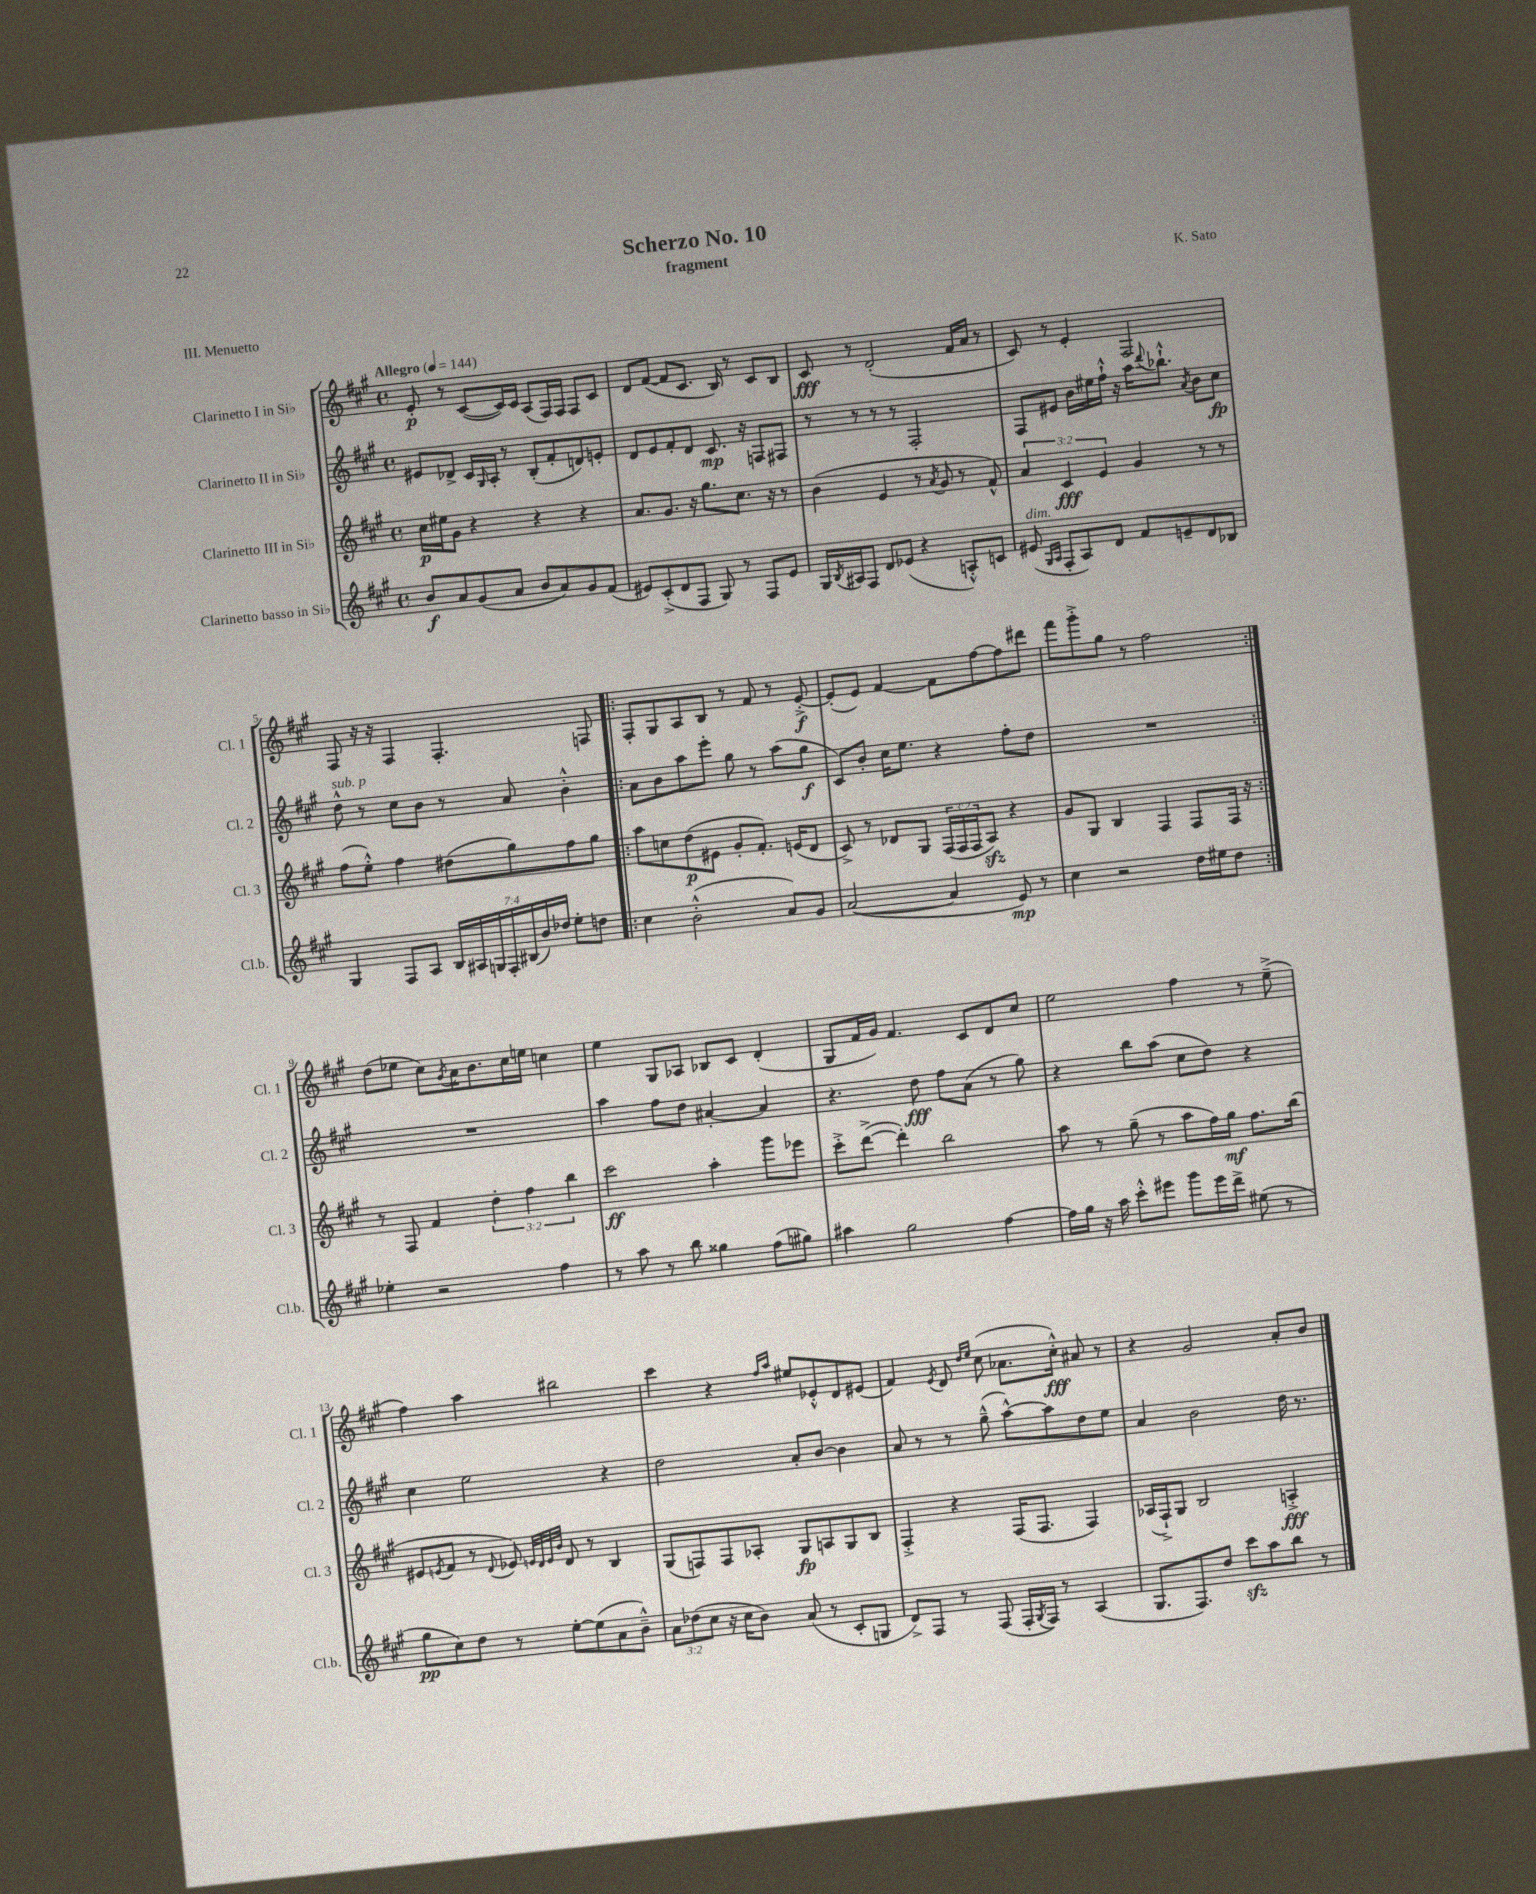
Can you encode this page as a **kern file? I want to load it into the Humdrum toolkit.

**kern	**dynam	**kern	**dynam	**kern	**dynam	**kern	**dynam
*part4	*part4	*part3	*part3	*part2	*part2	*part1	*part1
*staff4	*staff4	*staff3	*staff3	*staff2	*staff2	*staff1	*staff1
*I"Clarinetto basso in Si♭	*	*I"Clarinetto III in Si♭	*	*I"Clarinetto II in Si♭	*	*I"Clarinetto I in Si♭	*
*I'Cl.b.	*	*I'Cl. 3	*	*I'Cl. 2	*	*I'Cl. 1	*
*clefG2	*	*clefG2	*	*clefG2	*	*clefG2	*
*k[f#c#g#]	*	*k[f#c#g#]	*	*k[f#c#g#]	*	*k[f#c#g#]	*
*M4/4	*	*M4/4	*	*M4/4	*	*M4/4	*
*met(c)	*	*met(c)	*	*met(c)	*	*met(c)	*
*MM144	*	*MM144	*	*MM144	*	*MM144	*
=1	=1	=1	=1	=1	=1	=1	=1
!	!	!	!	!	!	!LO:TX:a:B:t=Allegro	!
8b/L	f	16cc#\LL	p	8e#X/L	.	8e'/	p
.	.	16ee#X\J	.	.	.	.	.
8a/	.	8g#\J	.	8d-X^/J	.	8r	.
(8g#/	.	4r	.	16c#/LL	.	([8c#/L	.
.	.	.	.	16qqG#/	.	.	.
.	.	.	.	16A'/JJ	.	.	.
8a/J	.	.	.	8r	.	16c#/L])	.
.	.	.	.	.	.	16c#/JJ	.
8b/L	.	4r	.	(8B'/L	.	(8A/L	.
8a/)	.	.	.	8f#'/	.	16F#/L)	.
.	.	.	.	.	.	16F#/JJ	.
8g#/	.	4r	.	8dn/)	.	8F#/L	.
(8f#/J	.	.	.	8en'/J	.	8c#/J	.
=2	=2	=2	=2	=2	=2	=2	=2
8e#X/L)	.	8.a/L	.	8d/L	.	8d/L	.
(8c#'^/	.	.	.	8e/	.	([8f#/J	.
.	.	8.g#/J	.	.	.	.	.
8d/	.	.	.	8f#'/	.	8f#/L]	.
8F#/J	.	16r	.	8d/J	.	8.c#/J	.
.	.	8.gg#\L	.	.	.	.	.
8G#/)	.	.	.	8.c#/	mp	.	.
.	.	.	.	.	.	16B/)	.
8r	.	8.cc#\J	.	.	.	8r	.
.	.	.	.	16r	.	.	.
8F#/L	.	.	.	8Fn/L	.	8c#/L	.
.	.	16r	.	.	.	.	.
8e#/J	.	8r	.	8F#X/J	.	8B/J	.
=3	=3	=3	=3	=3	=3	=3	=3
16G#/LL	.	(4b\	.	8r	.	8c#/	fff
8qB/	.	.	.	.	.	.	.
16A#X/J	.	.	.	.	.	.	.
8F#/J	.	.	.	8r	.	8r	.
8d/L	.	4e/	.	8r	.	(2d'/	.
(8e-X/J	.	.	.	8r	.	.	.
4r	.	8r	.	2F#'/	.	.	.
.	.	8qa/	.	.	.	.	.
.	.	8g#/	.	.	.	.	.
8An'^^/L)	.	8r	.	.	.	16f#/LL	.
.	.	.	.	.	.	16a/JJ	.
8cn/J	.	8f#^^/)	.	.	.	8r	.
=4	=4	=4	=4	=4	=4	=4	=4
!LO:TX:a:i:t=dim.	!	!	!	!	!	!	!
(8e#X/	.	6a/	.	8F#/L	.	8c#/)	.
16qqG#/LL	.	.	.	.	.	.	.
16qqA/JJ	.	.	.	.	.	.	.
8F#'/L	.	.	.	8e#X/J	.	8r	.
.	.	6c#/	fff	.	.	.	.
8A/)	.	.	.	16b\LL	.	4e'/	.
.	.	.	.	16ee#X\	.	.	.
.	.	6e/	.	.	.	.	.
8d/J	.	.	.	16ff#`^^\JJ	.	.	.
.	.	.	.	16r	.	.	.
8f#/L	.	4g#/	.	16aa\KL	.	2F#/	.
.	.	.	.	8qqddd/	.	.	.
.	.	.	.	8.bb-X`^^\J	.	.	.
8en~/	.	.	.	.	.	.	.
.	.	.	.	8qa/	.	.	.
8d/	.	8r	.	8b\L	.	.	.
8B-X/J	.	8r	.	8cc#\J	fp	.	.
!!LO:LB:g=z
=5	=5	=5	=5	=5	=5	=5	=5
!	!	!	!	!LO:TX:a:i:t=sub. p	!	!	!
4G#/	.	(8ff#\L	.	8dd^^\	.	8F#/	.
.	.	8ee'^^\J)	.	8r	.	16r	.
.	.	.	.	.	.	16r	.
8F#/L	.	4ff#\	.	8cc#\L	.	4F#/	.
8A/J	.	.	.	8b\J	.	.	.
28B/LL	.	(8dd#X\L	.	8r	.	4.F#'/	.
28A#X/	.	.	.	.	.	.	.
28Gn/	.	.	.	.	.	.	.
28F#'/	.	.	.	.	.	.	.
.	.	8gg#\)	.	8a/	.	.	.
(28B#X/	.	.	.	.	.	.	.
28b/)	.	.	.	.	.	.	.
28dd-X/JJ	.	.	.	.	.	.	.
8ee'\L	.	8ff#\	.	4b'^^\	.	.	.
8ddn\J	.	8gg#\J	.	.	.	8Fn/	.
=6!|:	=6!|:	=6!|:	=6!|:	=6!|:	=6!|:	=6!|:	=6!|:
4cc#\	.	8aa\L	.	8a\L	.	8F#'/L	.
.	.	8ccn\	.	8b\	.	8G#/	.
(2b'^^\	.	(8dd\	p	8aa\	.	8A/	.
.	.	8e#X\J	.	8eee'\J	.	8B/J	.
.	.	8g#'/L	.	8gg#\	.	8r	.
.	.	8.f#'/J)	.	8r	.	8f#/	.
8a/L)	.	.	.	(8aa\L	.	8r	.
.	.	(16en/KL	.	.	.	.	.
8g#/J	.	8d/J	.	8gg#\J	f	[8e'^/	f
=7	=7	=7	=7	=7	=7	=7	=7
([2a/	.	8c#^/)	.	8c#/L)	.	(8e'/L]	.
.	.	8r	.	8b'/J	.	8e/J)	.
.	.	8d-X/L	.	16cc#\KL	.	[4f#/	.
.	.	.	.	8.ee\J	.	.	.
.	.	8G#/J	.	.	.	.	.
4a/]	.	(24F#/LL	.	4r	.	8f#\L]	.
.	.	24F#/	.	.	.	.	.
.	.	24F#/J	.	.	.	.	.
.	.	8Azz/J)	.	.	.	[8ff#\	.
8e/)	mp	4r	.	8ff#'\L	.	8ff#\]	.
8r	.	.	.	8dd\J	.	8ddd#X\J	.
=8	=8	=8	=8	=8	=8	=8	=8
4cc#\	.	8g#/L	.	1r	.	8fff#\L	.
.	.	8G#/J	.	.	.	8ggg#'^\	.
2r	.	4B/	.	.	.	8gg#\J	.
.	.	.	.	.	.	8r	.
.	.	4F#/	.	.	.	2ff#\	.
16dd\LL	.	8F#/L	.	.	.	.	.
16ee#X\J	.	.	.	.	.	.	.
8dd\J	.	16F#/Jk	.	.	.	.	.
.	.	16r	.	.	.	.	.
!!LO:LB:g=z
=9:|!	=9:|!	=9:|!	=9:|!	=9:|!	=9:|!	=9:|!	=9:|!
4ee-X'\	.	8r	.	1r	.	(8dd\L	.
.	.	8F#/	.	.	.	8ee-X\J	.
2r	.	4f#/	.	.	.	8cc#\L)	.
.	.	.	.	.	.	8qg#/	.
.	.	.	.	.	.	16a\K	.
.	.	.	.	.	.	8.b\	.
.	.	6dd'\	.	.	.	.	.
.	.	.	.	.	.	16cc#\L	.
.	.	6ff#\	.	.	.	.	.
.	.	.	.	.	.	16een\JJ	.
4ff#\	.	.	.	.	.	4ccn\	.
.	.	6bb\	.	.	.	.	.
=10	=10	=10	=10	=10	=10	=10	=10
8r	.	2ccc#\	ff	4aa\	.	4ee\	.
8aa\	.	.	.	.	.	.	.
8r	.	.	.	8ff#\L	.	8G#/L	.
8bb\	.	.	.	8dd\J	.	8A-X/J	.
4gg##X\	.	4aa'\	.	[4a#X'/	.	8B-X/L	.
.	.	.	.	.	.	8c#/J	.
(8ff#\L	.	8ggg#\L	.	4a#/]	.	(4d'/	.
8gg#X\J)	.	8eee-X\J	.	.	.	.	.
=11	=11	=11	=11	=11	=11	=11	=11
4aa#X\	.	8ccc#'^\L	.	4.r	.	8G#/L	.
.	.	([8ddd^\J	.	.	.	16f#/L	.
.	.	.	.	.	.	16g#/JJ)	.
2gg#\	.	4ddd'\])	.	.	.	4.f#/	.
.	.	.	.	8dd\	fff	.	.
.	.	2bb\	.	8ff#\L	.	.	.
.	.	.	.	(8a\J	.	8c#/L	.
[4ff#\	.	.	.	8r	.	8d/	.
.	.	.	.	8gg#\)	.	8cc#/J	.
=12	=12	=12	=12	=12	=12	=12	=12
16ff#\LL]	.	8aa\	.	4r	.	2ee\	.
16gg#\JJ	.	.	.	.	.	.	.
16r	.	8r	.	.	.	.	.
16aa\	.	.	.	.	.	.	.
8ccc#'^^\L	.	(8gg#~\	.	8bb\L	.	.	.
8eee#X\J	.	8r	.	(8aa\J	.	.	.
8ggg#\L	.	8aa\L	.	8cc#\L	.	4ff#\	.
16eee#\L	.	16ff#\L)	.	8dd\J)	.	.	.
16ddd^\JJ	.	16gg#\JJ	mf	.	.	.	.
(8ee#X\	.	8.ff#\L	.	4r	.	8r	.
8r	.	.	.	.	.	(8ee~^\	.
.	.	(16bb\Jk	.	.	.	.	.
!!LO:LB:g=z
=13	=13	=13	=13	=13	=13	=13	=13
8gg#\L	pp	8e#X/L	.	4cc#\	.	4ff#\)	.
.	.	8qen/	.	.	.	.	.
8cc#\)	.	8f#/J	.	.	.	.	.
8dd\J	.	8r	.	2ee\	.	4aa\	.
.	.	8qqd/	.	.	.	.	.
8r	.	8e-X/)	.	.	.	.	.
.	.	32qqen/LLL	.	.	.	.	.
.	.	32qqd/	.	.	.	.	.
.	.	32qqe/	.	.	.	.	.
.	.	32qqb/JJJ	.	.	.	.	.
[8ee'\L	.	8d/	.	.	.	2bb#X\	.
(8ee\]	.	8r	.	.	.	.	.
8a\	.	4B/	.	4r	.	.	.
8b~^^\J)	.	.	.	.	.	.	.
=14	=14	=14	=14	=14	=14	=14	=14
12a\L	.	(8G#/L	.	2dd\	.	4ccc#\	.
(12dd-X\	.	.	.	.	.	.	.
.	.	8Fn/)	.	.	.	.	.
12cc#\J	.	.	.	.	.	.	.
16r	.	8F/	.	.	.	4r	.
16cc#\KL	.	.	.	.	.	.	.
8b\J)	.	8A-X'/J	.	.	.	.	.
.	.	.	.	.	.	16qqff#/LL	.
.	.	.	.	.	.	16qqaa/JJ	.
(8a/	.	8G#/L	fp	8a'/L	.	8ee#X/L	.
8r	.	8An/	.	[8b/J	.	8e-X'^^/	.
8c#'/L	.	8G#/	.	4b\]	.	8d/	.
8Gn/J	.	8B/J	.	.	.	(8e#X/J	.
=15	=15	=15	=15	=15	=15	=15	=15
8d^/L)	.	4F#'^/	.	8a/	.	4f#/)	.
8F#/J	.	.	.	8r	.	.	.
.	.	.	.	.	.	8qe/	.
8r	.	4r	.	8r	.	8d/	.
.	.	.	.	.	.	16qqdd/LL	.
.	.	.	.	.	.	16qqee/JJ	.
(8F#/	.	.	.	(8gg#~^^\	.	(8cc#\	.
16F#'/LL	.	(16F#/KL	.	[8aa^^\L)	.	8.a-X\L	.
8qG#/	.	.	.	.	.	.	.
16F#/JJ)	.	8.F#/J	.	.	.	.	.
8r	.	.	.	8aa\]	.	.	.
.	.	.	.	.	.	16cc#'^^\Jk)	fff
(4A/	.	4F#/)	.	8dd\	.	8a#X/	.
.	.	.	.	8ee\J	.	8r	.
=16	=16	=16	=16	=16	=16	=16	=16
8.G#/L	.	(16A-X/LL	.	4a/	.	4r	.
.	.	16F#`^/J)	.	.	.	.	.
.	.	8G#/J	.	.	.	.	.
8.F#/)	.	.	.	.	.	.	.
.	.	2B/	.	2b\	.	2g#/	.
8dd/J	.	.	.	.	.	.	.
8ccc#zz\L	.	.	.	.	.	.	.
8aa\	.	.	.	.	.	.	.
8bb\J	.	4An'^/	fff	16dd\	.	8a'/L	.
.	.	.	.	8.r	.	.	.
8r	.	.	.	.	.	8b/J	.
==	==	==	==	==	==	==	==
*-	*-	*-	*-	*-	*-	*-	*-
